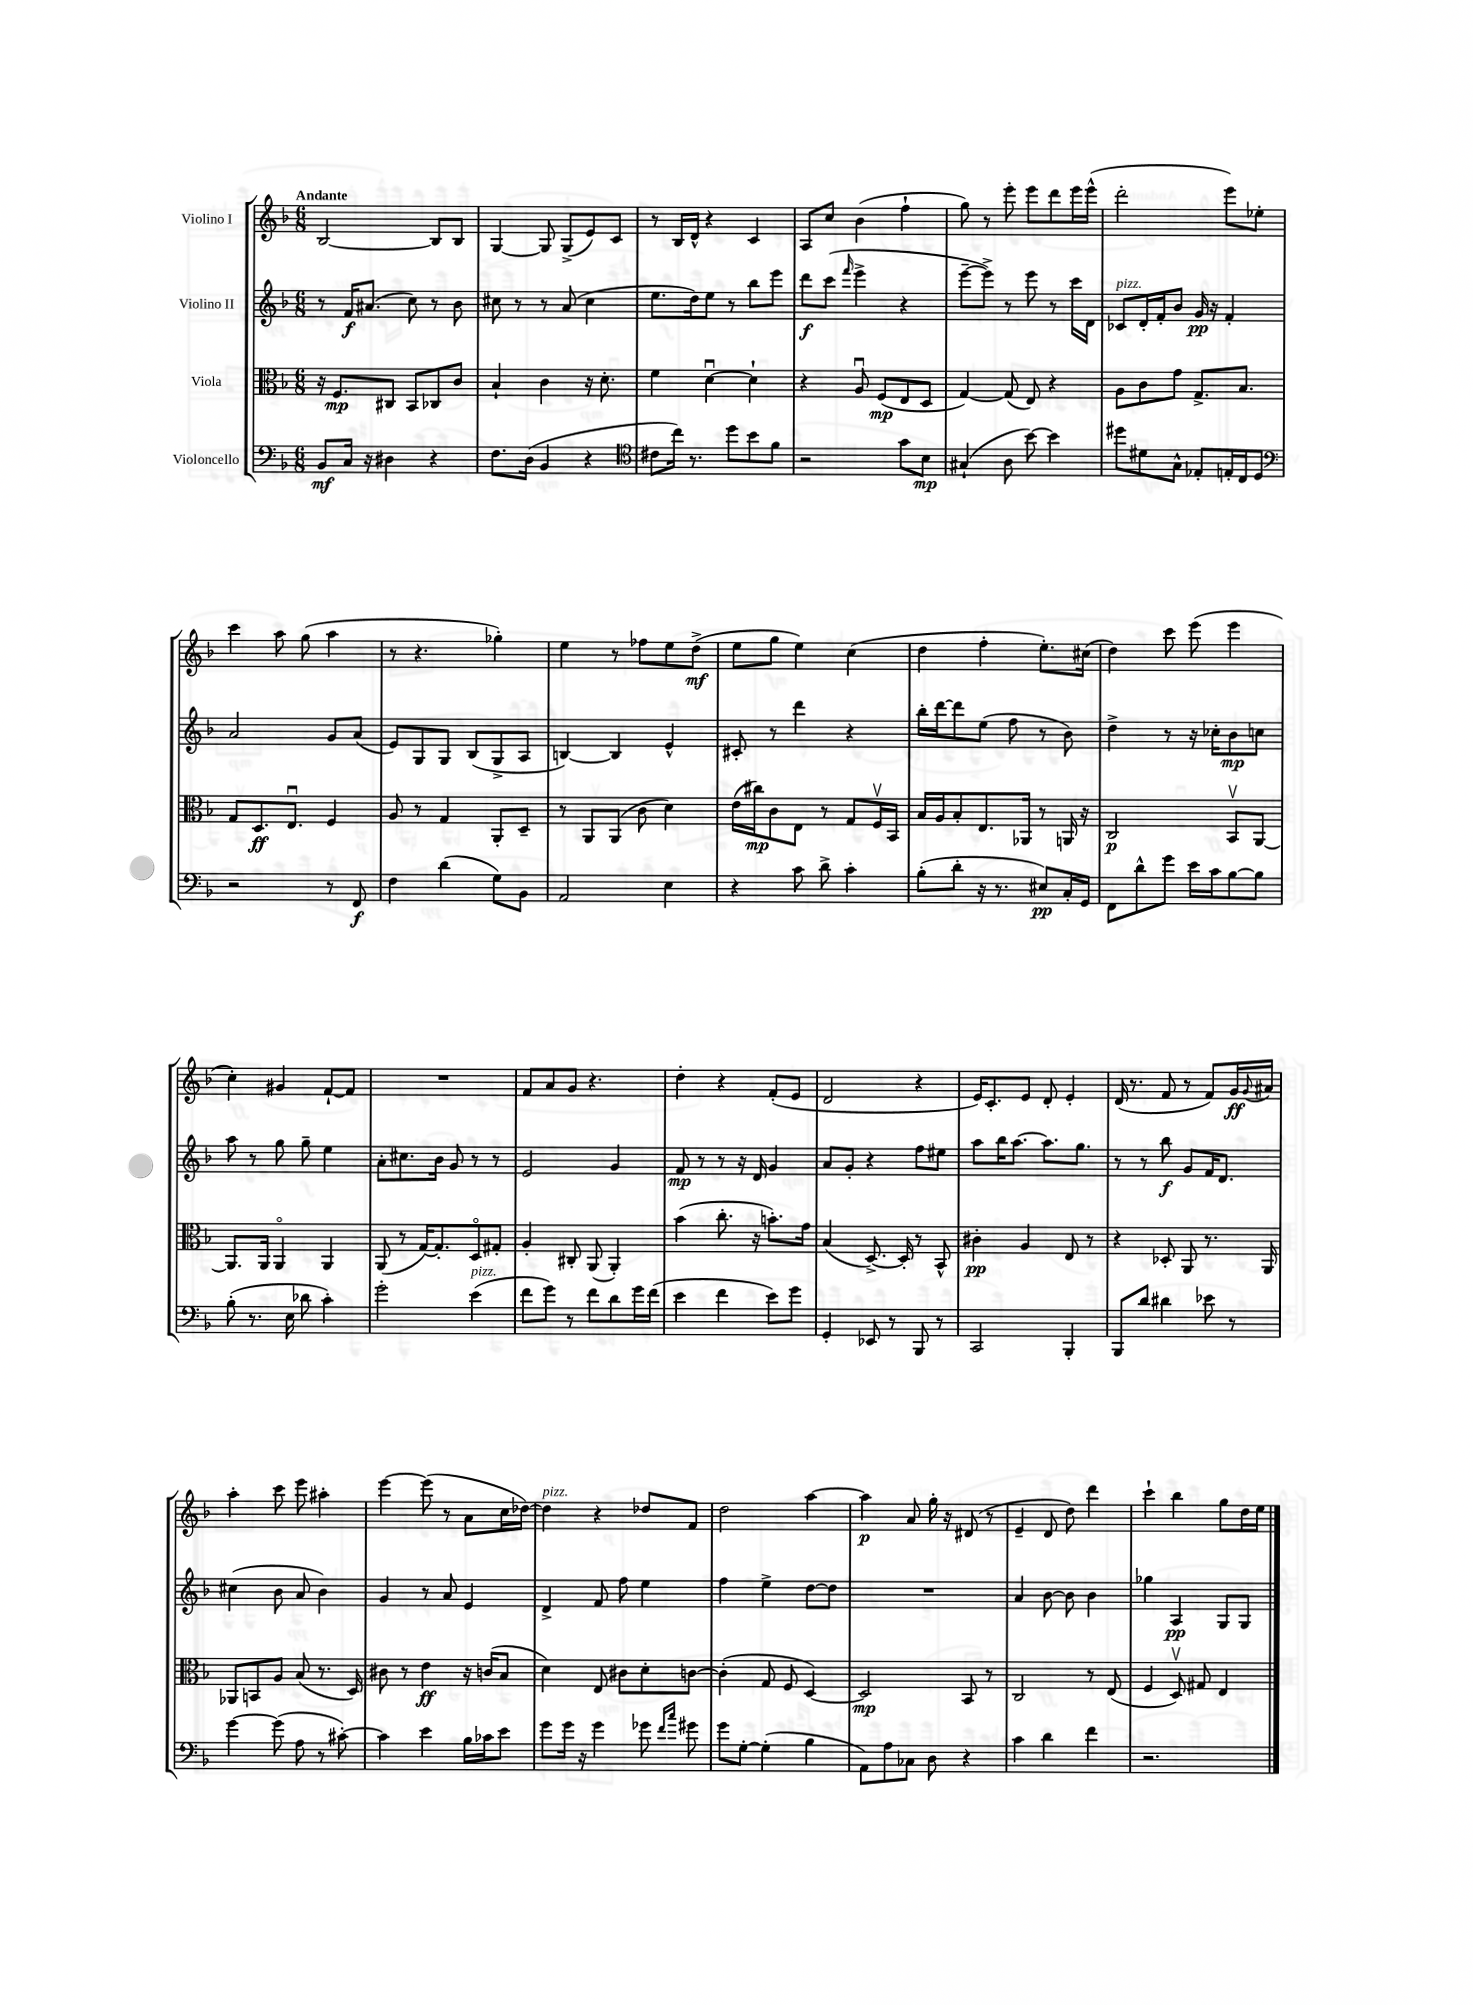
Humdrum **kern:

**kern	**kern	**kern	**kern
*staff4	*staff3	*staff2	*staff1
*clefF4	*clefC3	*clefG2	*clefG2
*k[b-]	*k[b-]	*k[b-]	*k[b-]
*M6/8	*M6/8	*M6/8	*M6/8
8BB-	16r	8r	[2B-
.	8.F	.	.
16C	.	16f	.
16r	.	(8.a#	.
4D#	8C#	.	.
.	8BB-	8cc)	.
4r	8C-	8r	8B-]
.	8c	8b-	8B-
=	=	=	=
8.F	4B-`	8cc#	[4G
.	.	8r	.
(16D	.	.	.
4BB-	4c	8r	8G]
.	.	(8a	(8G^
4r	16r	4cc#	8e)
.	8.d'	.	.
.	.	.	8c
=	=	=	=
*clefC4	*	*	*
8c#	4f	8.ee	8r
16cc)	.	.	16B-
8.r	.	16dd)	16d^^
.	[4du	8ee	4r
8dd	.	8r	.
8b-	4d`]	8bb-	4c
8f	.	8eee	.
=	=	=	=
2r	4r	8ddd	8A
.	.	(8ccc	8cc
.	.	16qqfff	.
.	8Au	4eee^	(4b-
.	(8F	.	.
8g	8E	4r	4ff`
8B-	8D	.	.
=	=	=	=
(4G#`	[4G)	[8eee~	8gg)
.	.	8eee^])	8r
8A	(8G]	8r	8eee'
[8b-)	8E)	8eee	8eee
4b-]	4r	8r	8ddd
.	.	16ccc	16eee
.	.	16d	(16eee^^
=	=	=	=
8dd#	8A	8c-	2ddd'
8d#	8c	16d'	.
.	.	16f'	.
8G^^	8g	8b-	.
8E-'	8.G^	16g	.
.	.	16r	.
16E'	.	4f'	8eee)
16C	8.B-	.	.
8D	.	.	8ee-'
=	=	=	=
*clefF4	*	*	*
2r	8G	2a	4ccc
.	8.D	.	.
.	.	.	8aa
.	8.Eu	.	.
.	.	.	(8gg
8r	4F	8g	4aa
8FF	.	(8a	.
=	=	=	=
4F	8A	8e)	8r
.	8r	8G	4.r
(4d	4G	8G	.
.	.	(8B-	.
8G)	8AA'	8G^	4gg-')
8BB-	8D~	8A	.
=	=	=	=
2AA	8r	[4B)	4ee
.	8AA	.	.
.	(8AA	4B]	8r
.	8c	.	8ff-
4E	4d)	4e^^	8ee
.	.	.	(8dd^
=	=	=	=
4r	(16e	8c#'	8ee
.	16cc#)	.	.
.	8c	8r	8gg
8c	8E	4ddd	4ee)
8d^	8r	.	.
4c'	8G	4r	(4cc
.	16Fv	.	.
.	16BB-	.	.
=	=	=	=
(8B-'	16B-	16bb-'	4dd
.	16A	[16ddd	.
8d'	8B-'	8ddd]	.
16r	8.E	(8ee	4ff'
8.r	.	.	.
.	.	8ff	.
.	16AA-	.	.
8E#)	8r	8r	8.ee')
16C'	16AA	8b-)	.
16GG	16r	.	(16cc#
=	=	=	=
8FF	2C	4dd^	4dd)
8d^^	.	.	.
8g	.	8r	8ccc
16e	.	16r	(8eee
16c	.	16cc-'	.
[8B-	8BB-v	8b-	4eee
8B-]	[8AA	8cc	.
=	=	=	=
(8B-'	8.AA]	8aa	4cc')
8.r	.	8r	.
.	16AA	.	.
.	4AAo	8gg	4g#
16E	.	.	.
8d-	.	8gg~	.
4c')	4AA	4ee	[8f`
.	.	.	8f]
=	=	=	=
2g'	(8AA	8a'	2.r
.	8r	8.cc#	.
.	[16G)	.	.
.	8.G']	16b-	.
.	.	8g	.
(4e	8Do	8r	.
.	8G#'	8r	.
=	=	=	=
8f	4A'	2e	8f
8g)	.	.	8a
8r	8C#'	.	8g
8f	(8AA	.	4.r
8d	4AA')	4g	.
16g	.	.	.
(16f	.	.	.
=	=	=	=
4e	(4b-	8f	4dd'
.	.	8r	.
4f	8.cc'	8r	4r
.	.	16r	.
.	16r	16d	.
8e)	8.b')	4g	(8f'
8g	.	.	8e
.	16g	.	.
=	=	=	=
4GG'	(4B-	8a	2d
.	.	8g'	.
8EE-	[8.D^)	4r	.
8r	.	.	.
.	16D']	.	.
8BBB-	8r	8ff	4r
8r	8BB-^^	8ee#	.
=	=	=	=
2CC	4c#'	8aa	16e)
.	.	.	8.c'
.	.	16bb-	.
.	.	[8.aa	.
.	4A	.	8e
.	.	8.aa]	8d'
4BBB-'	8E	.	4e'
.	.	8.gg	.
.	8r	.	.
=	=	=	=
8BBB-	4r	8r	(16d
.	.	.	8.r
8d	.	8r	.
4d#	8D-'	8bb-	8f
.	8AA	8g	8r
8e-	8.r	16f	8f)
.	.	8.d	.
8r	.	.	16g
.	.	.	8qqg
.	16AA	.	16a#
=	=	=	=
[4g	8AA-	(4cc#	4aa'
.	8BB	.	.
(8g]	8A	8b-	8ccc
8A	(8B-	8a	8eee
8r	8.r	4b-)	4aa#'
[8c#')	.	.	.
.	16D)	.	.
=	=	=	=
4c#]	8c#	4g	[4eee
.	8r	.	.
4e	4e	8r	(8eee]
.	.	8a	8r
16B-	16r	4e	8a
16c-	(16c	.	.
8e	8B-	.	16cc
.	.	.	[16dd-)
=	=	=	=
8g	4d)	4d^	4dd-]
16g	.	.	.
16r	.	.	.
4g	8E	8f	4r
.	8c#	8ff	.
8g-	8d'	4ee	8dd-
16qqf	.	.	.
16qqcc	.	.	.
8g#	[8c	.	8f
=	=	=	=
8g	(4c']	4ff	2dd
[8G'	.	.	.
(4G']	8G	4ee^	.
.	8F	.	.
4B-	[4D)	[8dd	[4aa
.	.	8dd]	.
=	=	=	=
8AA)	2D]	2.r	4aa]
8A	.	.	.
8C-	.	.	8a
8D	.	.	16gg'
.	.	.	16r
4r	8BB-	.	(8d#
.	8r	.	8r
=	=	=	=
4c	2C	4a	4e~
4d	.	[8b-	8d
.	.	8b-]	8dd)
4f	8r	4b-	4ddd
.	(8E	.	.
=	=	=	=
2.r	4F	4gg-	4ccc`
.	8Dv)	4A	4bb-
.	8G#	.	.
.	4E	8G	8gg
.	.	8G	16dd
.	.	.	16ee
==	==	==	==
*-	*-	*-	*-
